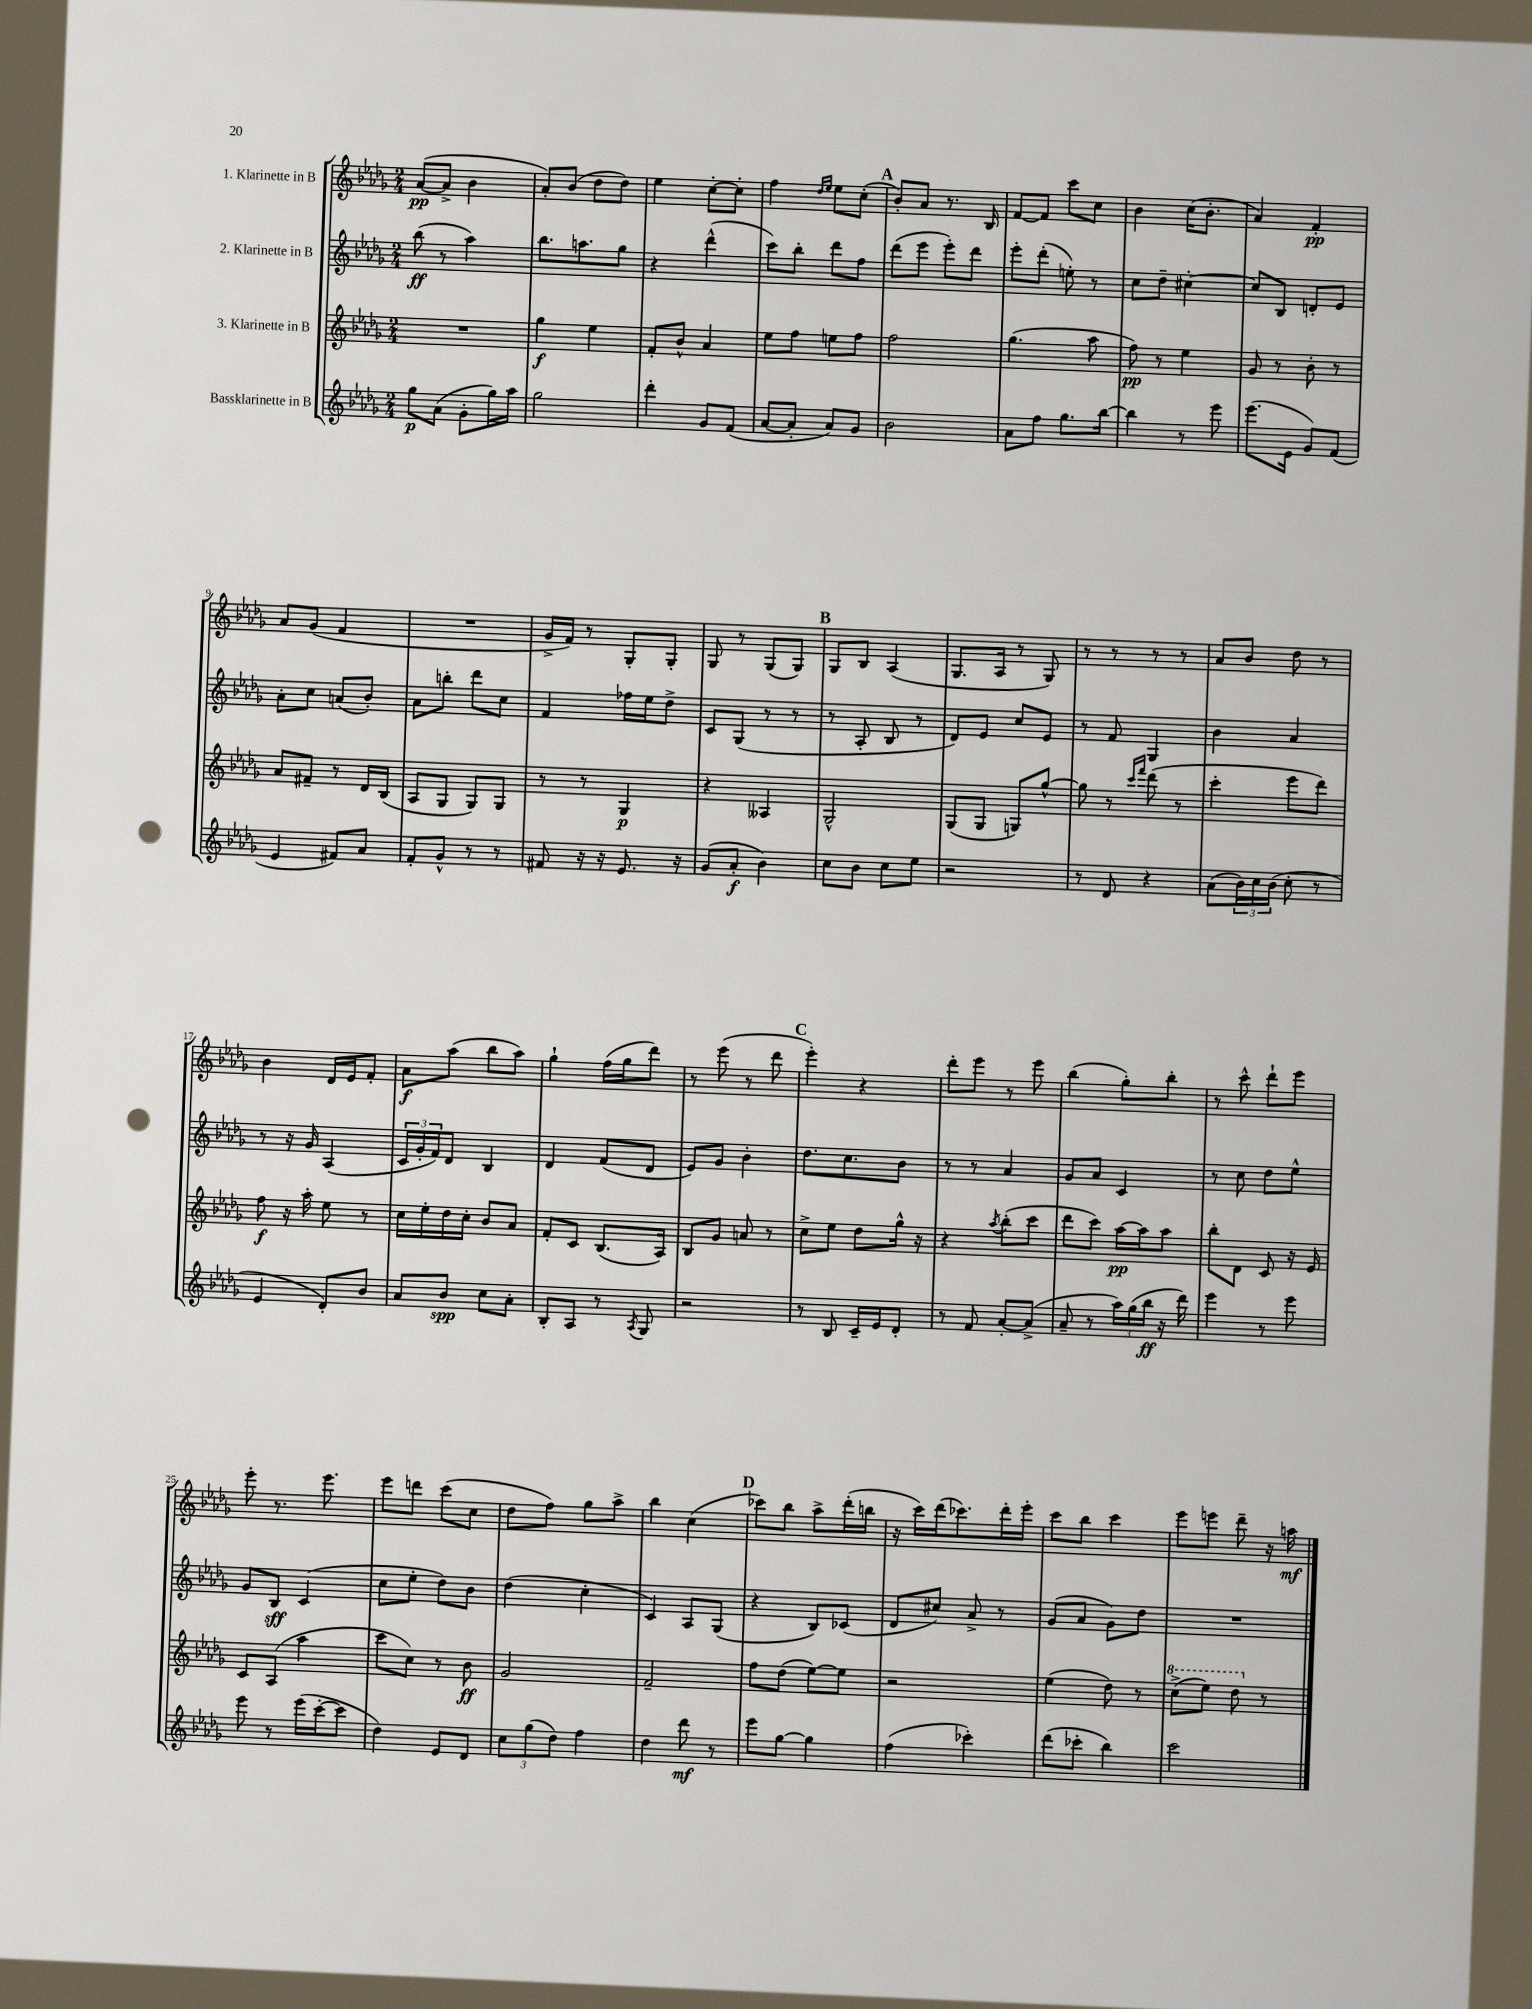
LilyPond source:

<<
\new StaffGroup <<
\new Staff = "s0" \with { instrumentName = "1. Klarinette in B" } {
    \clef treble \key des \major \numericTimeSignature \time 2/4
    aes'8~\pp( aes'8-> bes'4 |
    aes'8-.) bes'8( des''8 des''8) |
    ees''4 c''8~-. c''8-. |
    f''4 \grace { des''16 ees''16 } ees''8 c''8-.( |
    \mark \markup { \bold "A" } bes'8-.) aes'8 r8. bes16 |
    f'8~ f'8 c'''8 c''8 |
    bes'4 c''16( bes'8.-. |
    aes'4) f'4-.\pp |
    aes'8 ges'8( f'4 |
    R2 |
    ges'16-> f'16) r8 ges8-. ges8-. |
    ges8 r8 ges8( ges8) |
    \mark \markup { \bold "B" } ges8 bes8 aes4( |
    ges8. aes16 r8 ges8) |
    r8 r8 r8 r8 |
    aes'8 bes'8 des''8 r8 |
    bes'4 des'16 ees'16 f'8-. |
    aes'8\f aes''8( bes''8 aes''8) |
    ges''4-! f''16( ges''16 des'''8) |
    r8 ees'''8( r8 des'''8 |
    \mark \markup { \bold "C" } ees'''4-.) r4 |
    des'''8-. ees'''8 r8 ees'''8 |
    bes''4( ges''8-.) bes''8-. |
    r8 c'''8-^ des'''8-! ees'''8 |
    ees'''8-. r8. ees'''8. |
    ees'''8 d'''8 c'''8( c''8 |
    des''8 f''8) ges''8 aes''8-> |
    bes''4 c''4( |
    \mark \markup { \bold "D" } ces'''8) bes''8 aes''8-> des'''16-.( b''16 |
    r16 c'''16) des'''16( ces'''8.) des'''16-. ees'''16-. |
    c'''8 bes''8 c'''4 |
    ees'''8 e'''8 des'''8-- r16 a''16\mf \bar "|." |
}
\new Staff = "s1" \with { instrumentName = "2. Klarinette in B" } {
    \clef treble \key des \major \numericTimeSignature \time 2/4
    bes''8\ff( r8 aes''4) |
    bes''8. a''8. ges''8 |
    r4 des'''4-^( |
    c'''8) bes''8-. des'''8 f''8 |
    \mark \markup { \bold "A" } des'''8( ees'''8 ees'''8-.) des'''8 |
    ees'''8-. des'''8-.( e''8-.) r8 |
    c''8 des''8-- cis''4~-. |
    cis''8 bes8 d'8-. ees'8 |
    aes'8-. c''8 a'8( bes'8-.) |
    aes'8 b''8-. des'''8 c''8 |
    f'4 fes''16 ees''16 des''8-> |
    c'8 ges8( r8 r8 |
    \mark \markup { \bold "B" } r8 aes8-. bes8 r8 |
    des'8) ees'8 c''8 ees'8 |
    r8 f'8 ges4 |
    bes'4 aes'4 |
    r8 r16 ges'16 aes4( |
    \tuplet 3/2 { c'16 ges'16-. f'16) } des'8 bes4 |
    des'4 f'8( des'8 |
    ees'8) ges'8 bes'4-. |
    \mark \markup { \bold "C" } des''8. c''8. bes'8 |
    r8 r8 aes'4 |
    ges'8 aes'8 c'4 |
    r8 c''8 des''8 ees''8-^ |
    ges'8 bes8\sff c'4( |
    c''8 ees''8-. des''8) bes'8 |
    des''4( c''4-. |
    c'4) aes8 ges8( |
    \mark \markup { \bold "D" } r4 bes8) ces'8( |
    des'8 cis''8) aes'8-> r8 |
    ges'8( aes'8 ges'8) des''8 |
    R2 \bar "|." |
}
\new Staff = "s2" \with { instrumentName = "3. Klarinette in B" } {
    \clef treble \key des \major \numericTimeSignature \time 2/4
    R2 |
    ges''4\f ees''4 |
    f'8-. bes'8-^ aes'4 |
    ees''8 f''8 e''8 f''8 |
    \mark \markup { \bold "A" } f''2 |
    ges''4.( aes''8 |
    f''8\pp) r8 ees''4 |
    ges'8 r8 bes'8-. r8 |
    aes'8 fis'8-- r8 des'16 bes16( |
    aes8 ges8 ges8) ges8 |
    r8 r8 ges4\p |
    r4 aeses4 |
    \mark \markup { \bold "B" } ges2-^ |
    ges8( ges8 g8) ges''8~-^ |
    ges''8 r8 \grace { c'''16 f'''16 } des'''8( r8 |
    c'''4-. ees'''8 des'''8) |
    f''8\f r16 aes''16-. ees''8 r8 |
    c''16 ees''16-. des''16 c''16-. bes'8 aes'8 |
    f'8-. c'8 bes8.( aes16) |
    bes8 ges'8 a'8 r8 |
    \mark \markup { \bold "C" } c''8-> ees''8 des''8 ges''16-^ r16 |
    r4 \acciaccatura { aes''8 } bes''8-.( c'''8 |
    des'''8 c'''8) aes''16~\pp aes''16 aes''8 |
    bes''8-. des'8 c'8 r16 ees'16 |
    c'8 aes8( aes''4 |
    c'''8 c''8) r8 bes'8\ff |
    ges'2 |
    f'2-- |
    \mark \markup { \bold "D" } f''8 des''8( ees''8~) ees''8 |
    r2 |
    ees''4( des''8) r8 |
    \ottava #1 c'''8->( ees'''8) des'''8 \ottava #0 r8 \bar "|." |
}
\new Staff = "s3" \with { instrumentName = "Bassklarinette in B" } {
    \clef treble \key des \major \numericTimeSignature \time 2/4
    ges''8\p aes'8( ges'8-. ges''16) aes''16 |
    ges''2 |
    des'''4-. ges'8 f'8( |
    aes'8~ aes'8-. aes'8) ges'8 |
    \mark \markup { \bold "A" } bes'2 |
    aes'8 f''8 ges''8. bes''16~ |
    bes''4 r8 ees'''8 |
    ees'''8.( ees'16 ges'8) f'8( |
    ees'4 fis'8) aes'8 |
    f'8-. ges'8-^ r8 r8 |
    fis'8 r16 r16 ees'8. r16 |
    ges'8( aes'8-.\f bes'4) |
    \mark \markup { \bold "B" } c''8 bes'8 c''8 ees''8 |
    r2 |
    r8 des'8 r4 |
    aes'8( \tuplet 3/2 { bes'16) c''16 bes'16( } c''8-. r8 |
    ees'4 des'8-.) bes'8 |
    aes'8 bes'8\spp c''8 aes'8-. |
    bes8-. aes8 r8 \acciaccatura { aes8 } ges8 |
    r2 |
    \mark \markup { \bold "C" } r8 bes8 c'16-- ees'16 des'8-. |
    r8 f'8 aes'8~-. aes'8->( |
    aes'8-- r8 \tuplet 3/2 { aes''16) ges''16( bes''16\ff } r16 des'''16) |
    ees'''4 r8 ees'''8 |
    ees'''8 r8 ees'''16( c'''16~-. c'''8 |
    des''4) ees'8 des'8 |
    \tuplet 3/2 { c''8 ges''8( des''8) } f''4 |
    des''4 des'''8\mf r8 |
    \mark \markup { \bold "D" } ees'''8 ges''8~ ges''4 |
    f''4( ces'''4-.) |
    des'''8( ces'''8-. bes''4) |
    c'''2 \bar "|." |
}
>>
>>
